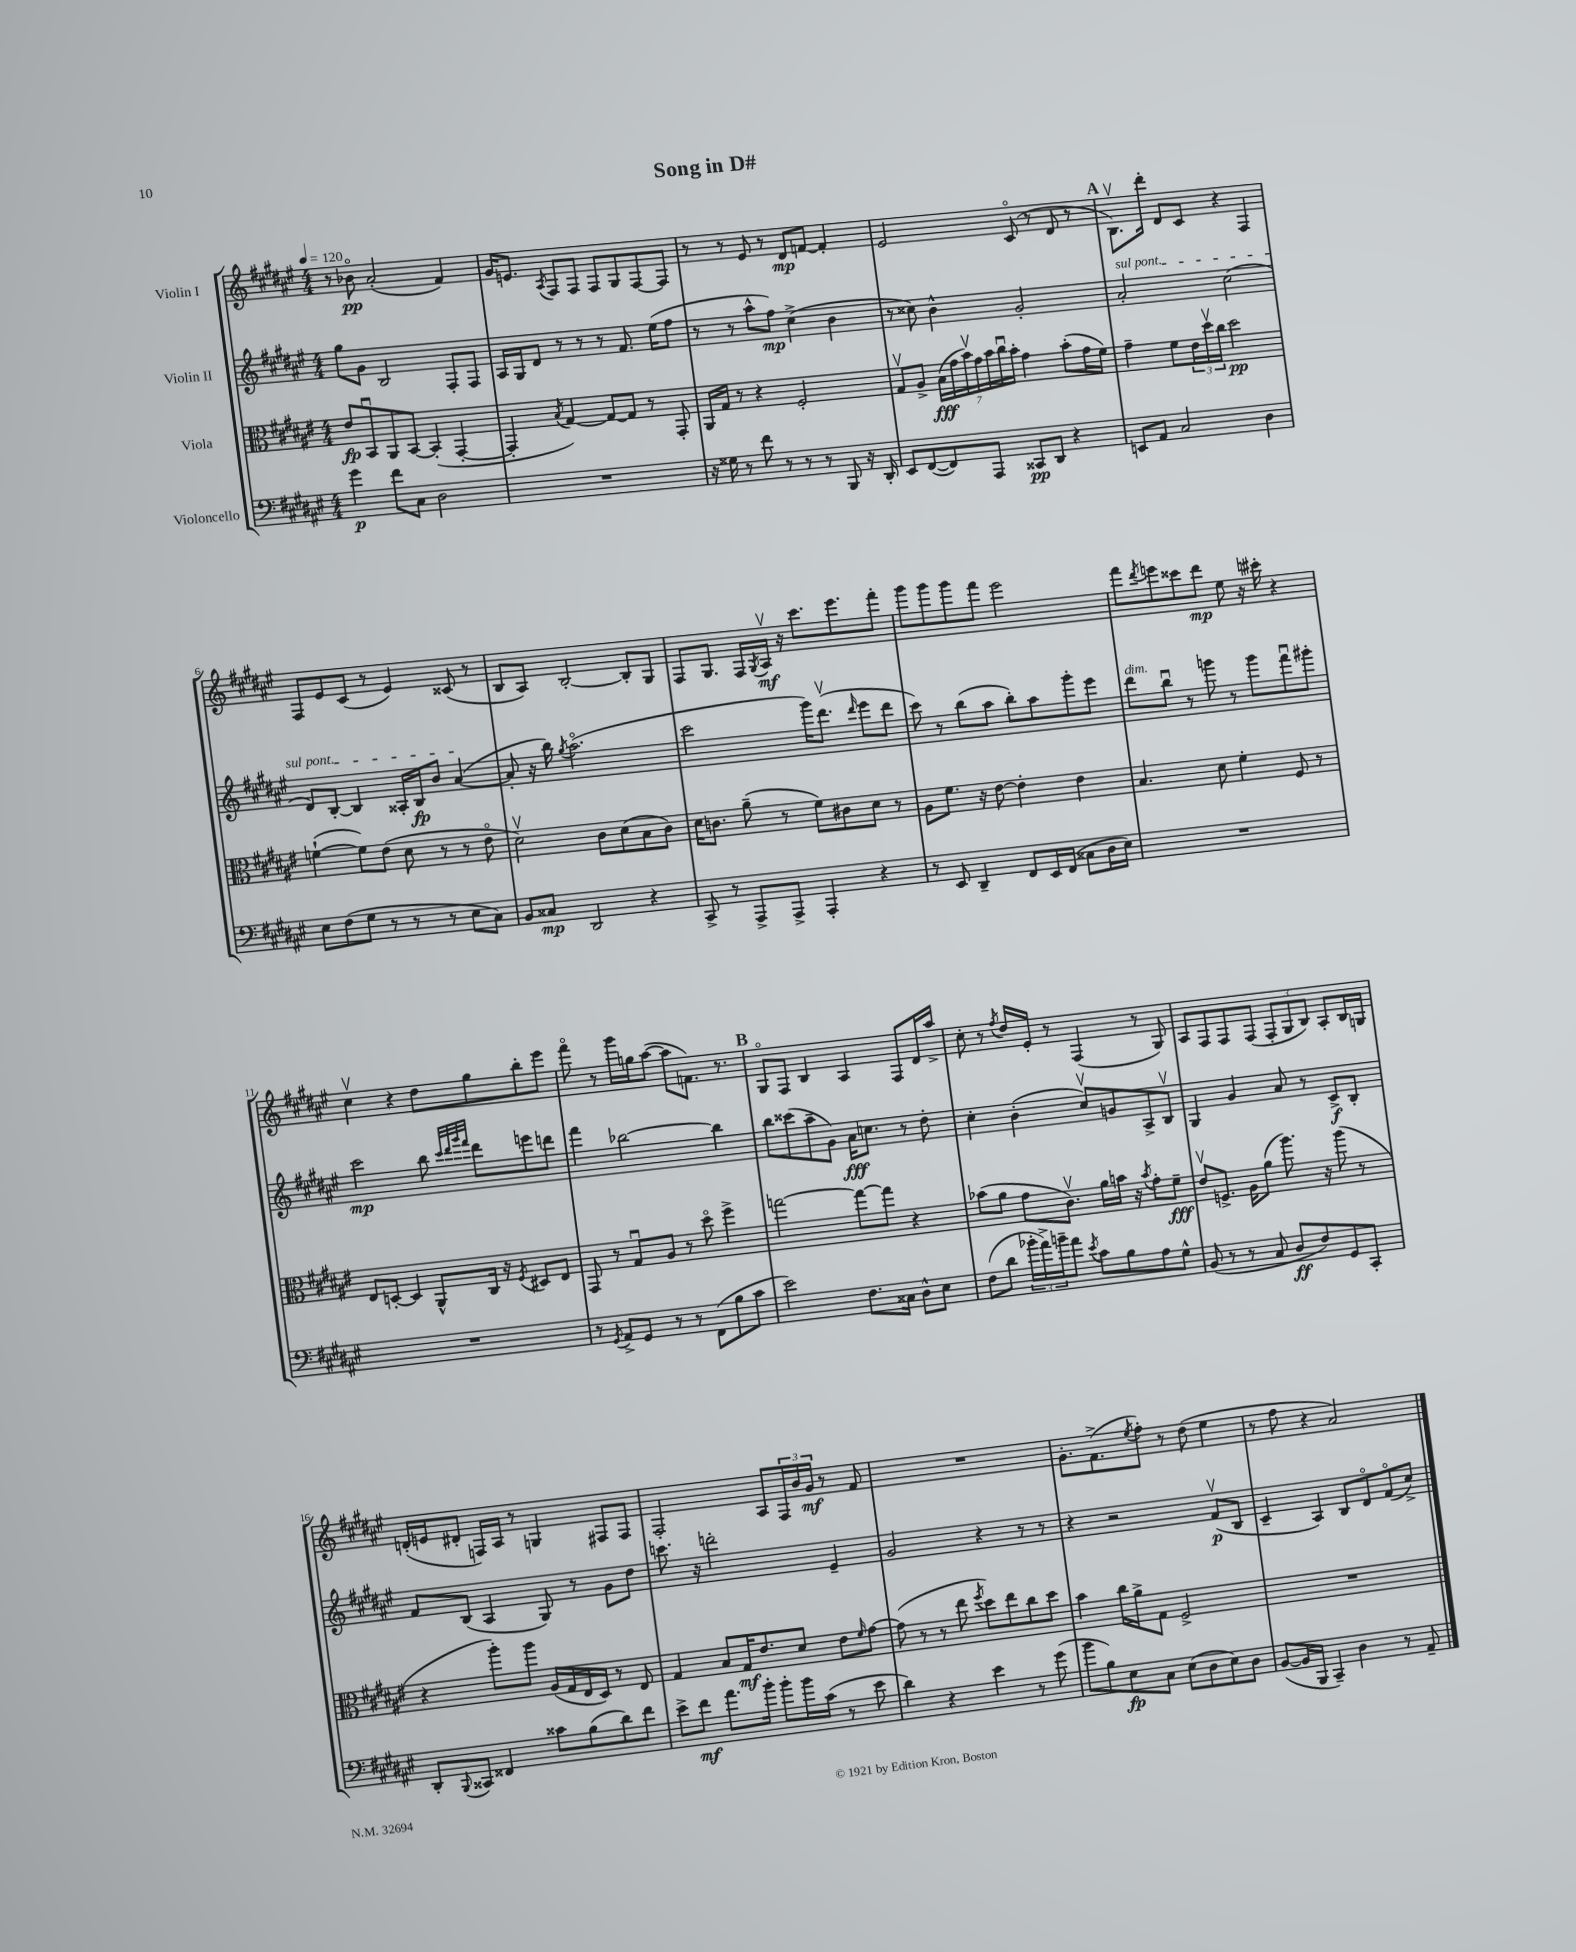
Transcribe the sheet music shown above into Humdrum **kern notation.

**kern	**kern	**kern	**kern
*staff4	*staff3	*staff2	*staff1
*clefF4	*clefC3	*clefG2	*clefG2
*k[f#c#g#d#a#e#]	*k[f#c#g#d#a#e#]	*k[f#c#g#d#a#e#]	*k[f#c#g#d#a#e#]
*M4/4	*M4/4	*M4/4	*M4/4
*MM120	*MM120	*MM120	*MM120
4g#	8e#	8gg#	8r
.	8BBu	8g#	8b-o
8f#	8AA#	2B	(2a#'
8C#	[8BB	.	.
2D#	(4BB']	.	.
.	[4GG#'	8F#'	4f#)
.	.	8F#	.
=	=	=	=
1r	4GG#']	16A#	16g#
.	.	16G#	8.e
.	.	8d#	.
.	8qB	.	8qA#
.	[4G#)	8r	8F#
.	.	8r	8F#
.	8G#_	8r	8F#
.	8G#]	8.f#	8G#
.	8r	.	[8F#
.	.	(16ee#	.
.	8GG#'	8ff#	8F#]
=	=	=	=
16r	16AA#	8r	8r
16G##	16G#	.	.
8r	8r	8r	8r
8f#	4r	8aa#^^	8e#
8r	.	8ff#)	8r
8r	2F#'	(4cc#^	8d#
8r	.	.	[8f
8BBB	.	4b	4f']
16r	.	.	.
16DD#'	.	.	.
=	=	=	=
8EE#	8G#v	8r	2e#
([8FF#	8A#^	8cc##)	.
8FF#])	(28B	4b^^	.
.	28g#	.	.
.	28bv)	.	.
.	28g#	.	.
8AAA#	.	.	.
.	28b	.	.
.	28cc#u	.	.
.	28b'	.	.
8CC##	4g#	2g#'	(8c#o
8DD#	.	.	8r
4r	(8b'	.	8d#
.	16g#	.	8r
.	16f#)	.	.
=	=	=	=
8EE	4g#~	2a#'	8.Bv)
8AA#	.	.	.
.	.	.	16ddd#'
2C#	8f#	.	8d#
.	24e#	.	8c#
.	24dd#v	.	.
.	24cc#	.	.
.	2dd#	(2cc#	4r
4D#	.	.	4F#
=	=	=	=
8E#	([4f`	8d#)	8F#
(8F#	.	[8B'	8e#
8G#	8f])	4B]	(8c#
8r	(8e#	.	8r
8r	8d#	16A##'	4e#)
.	.	16B	.
8r	8r	8b	.
8E#	8r	([4a#	(8c##
8C#)	8e#o	.	8r
=	=	=	=
8BB	2d#v)	8a#']	8B
8C##	.	16r	8A#)
.	.	16bb)	.
.	.	8qgg#	.
2DD#	.	(2.aa#o	[2B'
.	8c#	.	.
.	(8d#	.	.
4r	8B	.	8B']
.	8c#)	.	8G#
=	=	=	=
8CC#^	16d#	2ccc#	8F#
.	8.c	.	.
8r	.	.	8.G#
8AAA#^	(8a#~	.	.
.	.	.	16F#
.	.	.	8qG#
8AAA#^	8r	.	16A#v
.	.	.	16r
4AAA#'	8f#)	16ggg#)	8.ccc#
.	.	(8.ddd#v	.
.	8c#	.	.
.	.	.	8.eee#
.	.	16qqddd#	.
4r	8d#	8eee#	.
.	8r	8ddd#	8fff#'
=	=	=	=
8r	8A#	8ccc#)	8ggg#
8EE#	8.f#	8r	8ggg#
4DD#~	.	(8bb	8ggg#
.	16r	.	.
.	[8e#	8aa#	8fff#
8FF#	4e#']	8bb')	2eee#
16EE#	.	8aa#	.
(16FF#	.	.	.
8C##	4e#	8ggg#'	.
16D#	.	8eee#	.
16E#)	.	.	.
=	=	=	=
1r	4.B	8ddd#	8fff#
.	.	.	8qddd#
.	.	8bbu	8eee
.	.	8r	8ccc##
.	8d#	8ggg	8ddd#
.	4f#'	8r	8ee#
.	.	8ggg	16r
.	.	.	16ccc#'
.	8F#	8fff#u	4r
.	8r	8ggg#'	.
=	=	=	=
1r	8E#	2ccc#	4cc#v
.	[8D'	.	.
.	4D]	.	4r
.	8AA#^^	8bb	8dd#
.	.	32qqccc#	.
.	.	32qqddd#	.
.	.	32qqggg#	.
.	.	32qqfff#	.
.	16C#	8ddd#	8gg#
.	16r	.	.
.	8qF#	.	.
.	8D#	8eee	8bb'
.	8E#	8ddd	8eee#
=	=	=	=
8r	8GG#	4fff#	8fff#o
8qGG#	.	.	.
8AA#^	8r	.	8r
8GG#	8G#u	[2bb-	16ggg#
.	.	.	16gg
8r	8A#	.	([8aa#
8r	8r	.	8aa#]
(8FF#	8dd#o	.	8.f)
8B	4ff#^	4bb-]	.
.	.	.	8.r
8c#	.	.	.
=	=	=	=
2e#)	[2gg	8bb	8G#o
.	.	(8ccc##	8F#
.	.	8aa#~	4B
.	.	8g#)	.
8.F#	8gg_	16a#	4A#
.	.	8.cc	.
.	8gg]	.	.
16C##	.	.	.
8D#^^	4r	8r	8F#
8E#	.	8dd#'	16d#
.	.	.	16aa#^
=	=	=	=
(8F#	(8b-	4cc#'	8cc#'
8d#	8a#	.	8r
.	.	.	8qff#
24b-'	8g#	(4b'	16dd#
24a#^)	.	.	.
.	.	.	16e#'
24b~	.	.	.
8a#	8.c#v)	.	8r
8qe#	.	.	.
8c#	.	8cc#v)	(4F#
.	16a#	.	.
8B	16b	8g	.
.	16r	.	.
.	8qb	.	.
8A#	8g#'	8A#^	8r
8G#^^	8f#~	8Bv	8G#)
=	=	=	=
(8BB	8e#v	4G#	8A#
8r	8.F^	.	8F#
8r	.	4g#	8F#
.	16A#	.	.
8C#	(8a#	.	(8F#
8D#	8.aa#)	8a#	12F#'
.	.	.	12G#
8F#)	.	8r	.
.	.	.	12B)
.	16r	.	.
8GG#	(8aa#	8c#^	8A#'
8CC#'	8r	8B'	16B
.	.	.	16G
=	=	=	=
8DD#'	4r	8f#	(16d'
.	.	.	16e
8qqBBB	.	.	.
8CC##	.	(8B	8d#'
4FF##	8aa#')	4A#	16F)
.	.	.	16A#
.	8aa#	.	8r
8c##	(16A#	8G#)	4G
.	16G#	.	.
(8B	16E#	8r	.
.	16D#)	.	.
8d#)	8r	8g#	8F#
8f#	8E#	8dd#	8F#
=	=	=	=
8e#^	4G#	8.ccc	2F#'
8f#	.	.	.
.	.	16r	.
8.a#	8B	2ddd'	.
.	16G#	.	.
16b'	8.e#	.	.
8b'	.	.	8A#
16b	8d#	.	24F#
.	.	.	24b
(16c#	.	.	.
.	.	.	24g#
8r	8e#	4e#~	8r
.	16qqf#	.	.
8e#	[8g#	.	8f#
=	=	=	=
4d#)	(8g#]	2g#	1r
.	8r	.	.
4r	8r	.	.
.	8ee#	.	.
.	8qff#	.	.
4e#	8dd#)	4r	.
.	8ee#	.	.
8r	8cc#	8r	.
(8g#	8dd#	8r	.
=	=	=	=
8b	4b	4r	8.g#'
8B)	.	.	.
.	.	.	(8.f#^
8E#	16cc#	2r	.
.	16a#^	.	.
.	.	.	8qee#
8C#	8G#	.	8ff#')
(8E#	2F#^	.	8r
8D#	.	.	(8dd#
8E#)	.	(8f#v	4ee#
8D#	.	8B	.
=	=	=	=
([8BB	1r	4c#~	8r
16BB]	.	.	8ff#
16BBB	.	.	.
4CC#~)	.	4A#)	4r
4D#	.	8B	2a#)
.	.	8d#o	.
8r	.	(8f#o	.
8AA#~	.	8cc#^)	.
==	==	==	==
*-	*-	*-	*-
